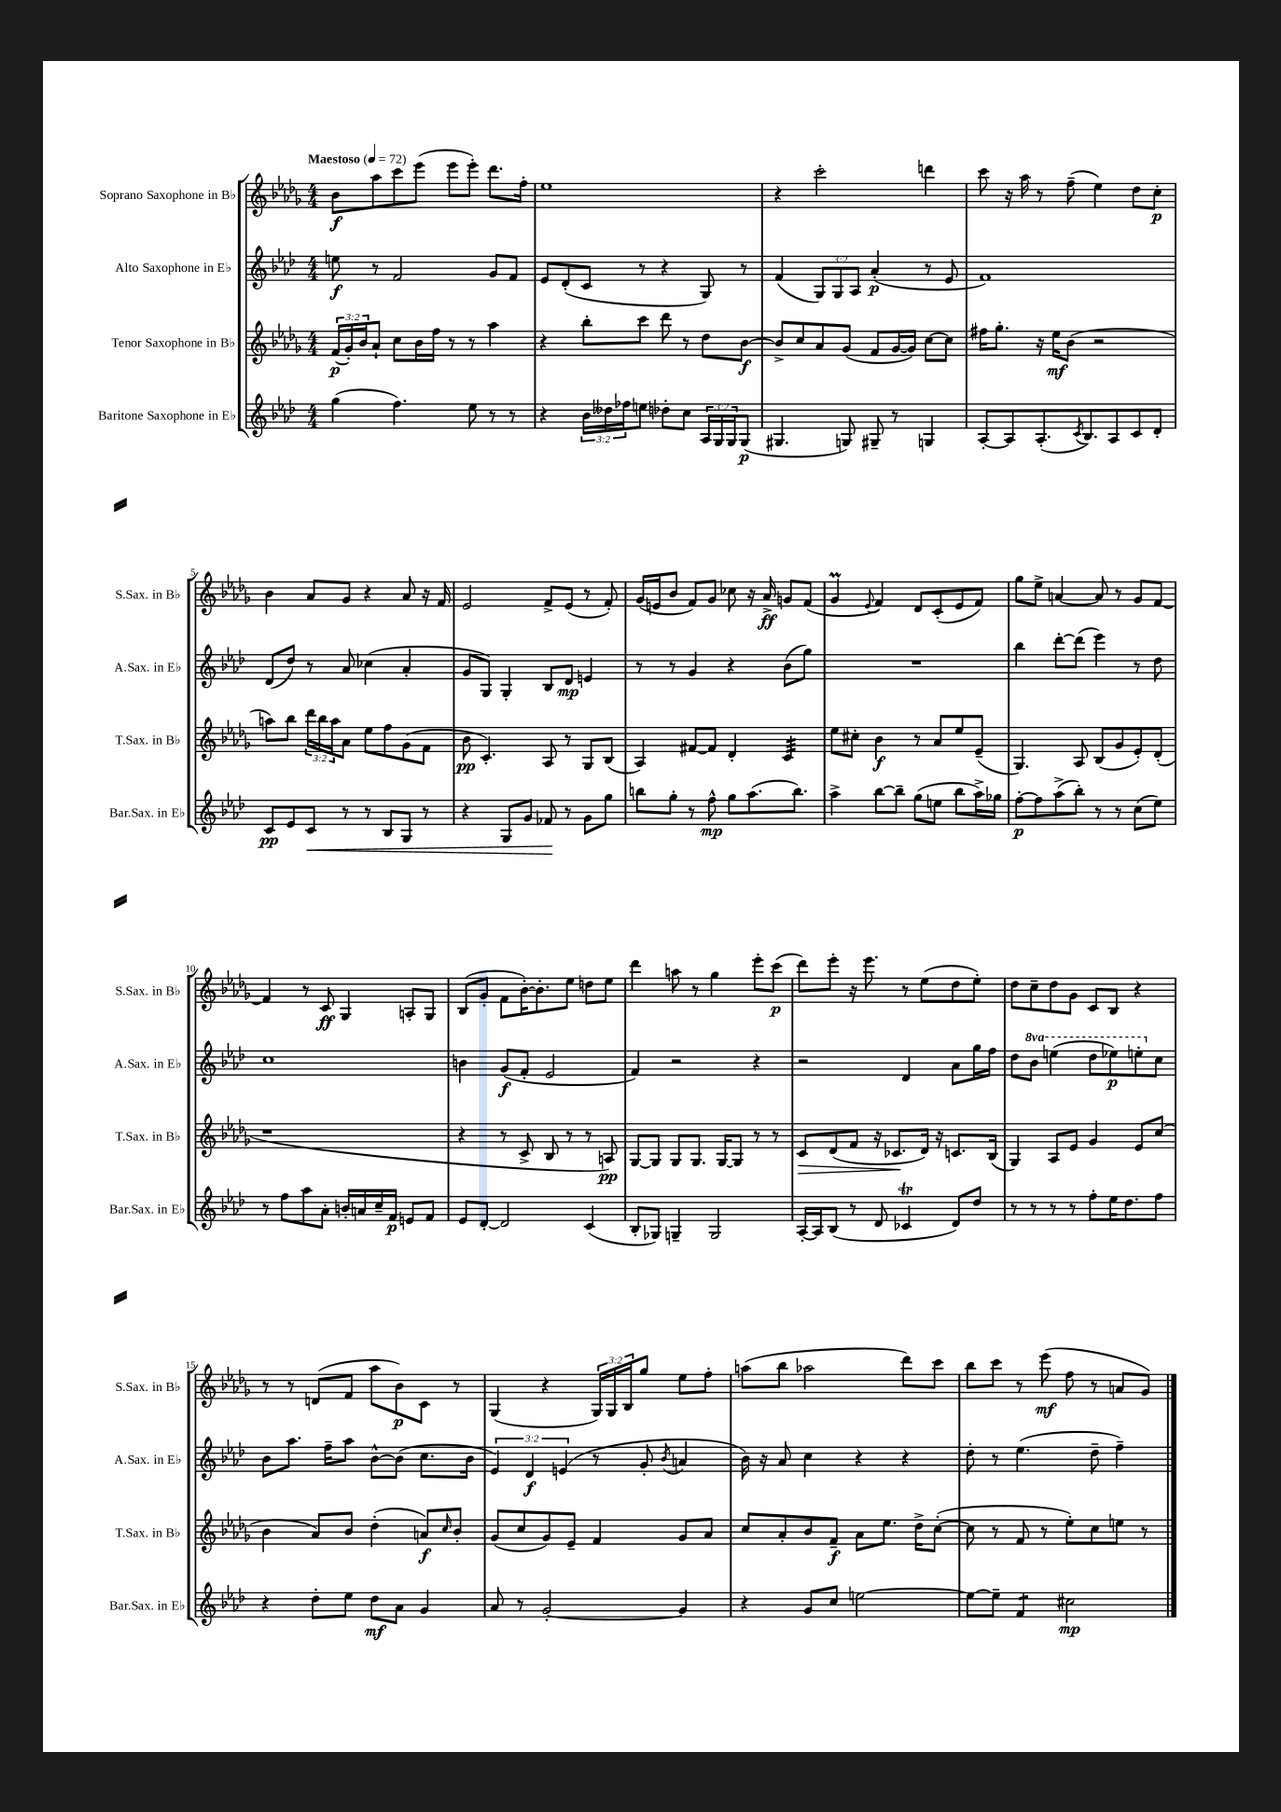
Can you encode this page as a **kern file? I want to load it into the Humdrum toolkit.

**kern	**dynam	**kern	**dynam	**kern	**dynam	**kern	**dynam
*part4	*part4	*part3	*part3	*part2	*part2	*part1	*part1
*staff4	*staff4	*staff3	*staff3	*staff2	*staff2	*staff1	*staff1
*I"Baritone Saxophone in E♭	*	*I"Tenor Saxophone in B♭	*	*I"Alto Saxophone in E♭	*	*I"Soprano Saxophone in B♭	*
*I'Bar.Sax. in E♭	*	*I'T.Sax. in B♭	*	*I'A.Sax. in E♭	*	*I'S.Sax. in B♭	*
*clefG2	*	*clefG2	*	*clefG2	*	*clefG2	*
*k[b-e-a-d-]	*	*k[b-e-a-d-g-]	*	*k[b-e-a-d-]	*	*k[b-e-a-d-g-]	*
*M4/4	*	*M4/4	*	*M4/4	*	*M4/4	*
*MM72	*	*MM72	*	*MM72	*	*MM72	*
=1	=1	=1	=1	=1	=1	=1	=1
!	!	!	!	!	!	!LO:TX:a:B:t=Maestoso	!
(4gg\	.	(24f/LL	p	8een\	f	8b-\L	f
.	.	24g-'/)	.	.	.	.	.
.	.	24b-/J	.	.	.	.	.
.	.	8a-`/J	.	8r	.	8aa-\	.
4.ff\)	.	8cc\L	.	2f/	.	8ccc\	.
.	.	16b-\L	.	.	.	(8eee-\J	.
.	.	16ff\JJ	.	.	.	.	.
.	.	8r	.	.	.	8eee-\L	.
8ee-\	.	8r	.	.	.	8eee-'\J)	.
8r	.	4aa-\	.	8g/L	.	8.ddd-\L	.
8r	.	.	.	8f/J	.	.	.
.	.	.	.	.	.	16ff'\Jk	.
=2	=2	=2	=2	=2	=2	=2	=2
4r	.	4r	.	8e-/L	.	1ee-	.
.	.	.	.	(8d-'/	.	.	.
24b-\LL	.	8bb-'\L	.	8c/J	.	.	.
24dd--X\	.	.	.	.	.	.	.
24ff-X\J	.	.	.	.	.	.	.
8een\J	.	8ccc\J	.	8r	.	.	.
8dd-X'\L	.	8ddd-\	.	4r	.	.	.
8cc\J	.	8r	.	.	.	.	.
24A-/LL	.	8dd-\L	.	8G/)	.	.	.
24G/	.	.	.	.	.	.	.
24G/J	.	.	.	.	.	.	.
(8G/J	p	[8b-\J	f	8r	.	.	.
=3	=3	=3	=3	=3	=3	=3	=3
4.G#X/	.	8b-^/L]	.	(4f/	.	4r	.
.	.	8cc/	.	.	.	.	.
.	.	8a-/	.	12G/L)	.	2ccc'\	.
.	.	.	.	12G/	.	.	.
8Gn/)	.	(8g-/J	.	.	.	.	.
.	.	.	.	12A-/J	.	.	.
8G#X~/	.	8f/L	.	(4a-'/	p	.	.
8r	.	[16g-/L	.	.	.	.	.
.	.	16g-/JJ])	.	.	.	.	.
4Gn/	.	[8cc\L	.	8r	.	4dddn\	.
.	.	8cc\J]	.	8e-/	.	.	.
=4	=4	=4	=4	=4	=4	=4	=4
[8A-'/L	.	16ff#X\KL	.	1f)	.	8ccc\	.
.	.	8.gg-'\J	.	.	.	.	.
8A-/]	.	.	.	.	.	16r	.
.	.	.	.	.	.	16aa-\	.
(8.A-'/	.	16r	.	.	.	8r	.
.	.	16ee-\KL	mf	.	.	.	.
.	.	(8b-\J	.	.	.	(8ff~\	.
8qc/	.	.	.	.	.	.	.
8.B-/)	.	.	.	.	.	.	.
.	.	2r	.	.	.	4ee-\)	.
8A-/	.	.	.	.	.	.	.
8c/	.	.	.	.	.	8dd-\L	.
8d-'/J	.	.	.	.	.	8cc'\J	p
!!LO:LB:g=z
=5	=5	=5	=5	=5	=5	=5	=5
8c/L	pp	8aan\L)	.	(8d-/L	.	4b-\	.
8e-/	.	8bb-\J	.	8dd-/J)	.	.	.
!	!LO:HP:b	!	!	!	!	!	!
8c/J	<	24ddd-\LL	.	8r	.	8a-/L	.
.	.	24bb-\	.	.	.	.	.
.	.	24aa\J	.	.	.	.	.
8r	.	8a-\J	.	8a-/	.	8g-/J	.
8r	.	8ee-\L	.	(4cc-X\	.	4r	.
8B-/L	.	8ff\	.	.	.	.	.
8G/J	.	(8g-\	.	4a-'/	.	8a-/	.
8r	.	8f\J	.	.	.	16r	.
.	.	.	.	.	.	16f/	.
=6	=6	=6	=6	=6	=6	=6	=6
4r	.	8b-\	pp	8g/L	.	2e-/	.
.	.	4.c'/)	.	8G/J)	.	.	.
8G/L	.	.	.	4G'/	.	.	.
8g/J	.	.	.	.	.	.	.
8f-X/	.	8A-/	.	8B-/L	.	8f^/L	.
8r	[	8r	.	8d-/J	mp	(8e-/J	.
8g\L	.	8G-/L	.	4en/	.	8r	.
8gg\J	.	(8B-/J	.	.	.	8f'/)	.
=7	=7	=7	=7	=7	=7	=7	=7
8bbn\L	.	4A-/)	.	8r	.	(16g-/LL	.
.	.	.	.	.	.	16en/J	.
8gg'\J	.	.	.	8r	.	8b-/J	.
8r	.	[8f#X/L	.	4g/	.	8f/L)	.
8ff^^\	mp	8f#/J]	.	.	.	8g-/J	.
8gg\L	.	4d-'/	.	4r	.	8cc-X\	.
(8.aa-\	.	.	.	.	.	16r	.
.	.	.	.	.	.	16a-^/	ff
*	*	*tremolo	*	*	*	*	*
.	.	32c/LLL	.	(8b-\L	.	8gn/L	.
.	.	32c/	.	.	.	.	.
8.bb\J)	.	32c/	.	.	.	.	.
.	.	32c/	.	.	.	.	.
.	.	32c/	.	8gg\J)	.	(8f/J	.
.	.	32c/	.	.	.	.	.
.	.	32c/	.	.	.	.	.
.	.	32c/JJJ	.	.	.	.	.
*	*	*Xtremolo	*	*	*	*	*
=8	=8	=8	=8	=8	=8	=8	=8
4aa-^\	.	8ee-\L	.	1r	.	4g-M/	.
.	.	8cc#X'\J	.	.	.	.	.
.	.	.	.	.	.	8qqe-/	.
[8bb-\L	.	4b-\	f	.	.	4f/)	.
8bb-~\J]	.	.	.	.	.	.	.
(8gg\L	.	8r	.	.	.	8d-/L	.
8een\J	.	8a-/L	.	.	.	(8c'/	.
8bb-\L	.	8ee-/	.	.	.	8e-/	.
16aa-^\L)	.	(8e-~/J	.	.	.	8f/J)	.
16gg-X\JJ	.	.	.	.	.	.	.
=9	=9	=9	=9	=9	=9	=9	=9
[8ff'\L	p	4.G-/)	.	4bb-\	.	8gg-\L	.
8ff\]	.	.	.	.	.	8ee-^\J	.
(8aa-^\	.	.	.	[8ddd-'\L	.	[4an/	.
8bb-'\J)	.	8A-/	.	(8ddd-\J]	.	.	.
8r	.	(8B-/L	.	4eee-\)	.	8a/]	.
8r	.	8g-/	.	.	.	8r	.
(8cc\L	.	8e-'/)	.	8r	.	8g-/L	.
8ee-\J)	.	(8d-'/J	.	8dd-\	.	[8f/J	.
!!LO:LB:g=z
=10	=10	=10	=10	=10	=10	=10	=10
8r	.	1r	.	1cc	.	4f/]	.
8ff\L	.	.	.	.	.	.	.
8aa-\	.	.	.	.	.	8r	.
8a-'\J	.	.	.	.	.	8c/	ff
16bn'/LL	.	.	.	.	.	4G-/	.
16an/	.	.	.	.	.	.	.
16cc~/	.	.	.	.	.	.	.
16f/JJ	p	.	.	.	.	.	.
8en/L	.	.	.	.	.	8An'/L	.
8f/J	.	.	.	.	.	8G-/J	.
=11	=11	=11	=11	=11	=11	=11	=11
8e-/L	.	4r	.	4bn\	.	(8B-/L	.
[8d-'/J	.	.	.	.	.	8g-'/J	.
2d-/]	.	8r	.	(8g/L	f	8f\L	.
.	.	8c^/	.	8f'/J	.	[16b-'\K)	.
.	.	.	.	.	.	8.b-'\]	.
.	.	8B-/	.	2e-/	.	.	.
.	.	8r	.	.	.	8ee-\J	.
(4c/	.	8r	.	.	.	8ddn\L	.
.	.	8An/)	pp	.	.	8ee-\J	.
=12	=12	=12	=12	=12	=12	=12	=12
8B-'/L	.	[8G-/L	.	4f/)	.	4ddd-\	.
8G-X/J)	.	8G-/J]	.	.	.	.	.
4Gn~/	.	8G-/L	.	2r	.	8aan\	.
.	.	8.G-/J	.	.	.	8r	.
2G/	.	.	.	.	.	4gg-\	.
.	.	[16G-/KL	.	.	.	.	.
.	.	8G-/J]	.	.	.	.	.
.	.	8r	.	4r	.	8eee-'\L	.
.	.	8r	.	.	.	(8ccc\J	p
=13	=13	=13	=13	=13	=13	=13	=13
!	!	!	!LO:HP:b	!	!	!	!
[16A-'/LL	.	8c/L	>	2r	.	8ddd-\L)	.
16A-/J]	.	.	.	.	.	.	.
(8B-/J	.	(8d-/	.	.	.	8eee-'\J	.
8r	.	8f/J	.	.	.	16r	.
.	.	.	.	.	.	8.eee-\	.
8d-/	.	16r	.	.	.	.	.
.	.	8.c-X/L	.	.	.	.	.
4c-XT/	.	.	.	4d-/	.	8r	.
.	.	16d-/Jk)	]	.	.	(8ee-\L	.
.	.	16r	.	.	.	.	.
8d-/L)	.	8.cn/L	.	8a-\L	.	8dd-\	.
8dd-/J	.	.	.	16gg\L	.	8ee-'\J)	.
.	.	(16B-/Jk	.	16ff\JJ	.	.	.
=14	=14	=14	=14	=14	=14	=14	=14
8r	.	4G-/)	.	8dd-\L	.	8dd-\L	.
*	*	*	*	*8va	*	*	*
8r	.	.	.	8bb-\J	.	8cc~\	.
8r	.	8A-/L	.	(4eeen\	.	8dd-\	.
8r	.	8e-/J	.	.	.	8g-\J	.
8ff'\L	.	4g-/	.	8ddd-\L	.	8c/L	.
16ee-\K	.	.	.	8eee-X\)	p	8B-/J	.
8.dd-\	.	.	.	.	.	.	.
.	.	8e-/L	.	8eeen'\	.	4r	.
*	*	*	*	*X8va	*	*	*
8ff\J	.	(8cc/J	.	8cc\J	.	.	.
!!LO:LB:g=z
=15	=15	=15	=15	=15	=15	=15	=15
4r	.	4b-\	.	8b-\L	.	8r	.
.	.	.	.	8.aa-\J	.	8r	.
8dd-'\L	.	8a-/L)	.	.	.	(8dn/L	.
.	.	.	.	16ff~\KL	.	.	.
8ee-\J	.	8b-/J	.	8aa-\J	.	8f/J	.
8dd-\L	mf	(4dd-'\	.	[8b-^^\L	.	8aa-\L	.
8a-\J	.	.	.	(8b-\J]	.	8b-\)	p
4g/	.	8an/L)	f	8.cc\L	.	8c\J	.
.	.	16qqcc/	.	.	.	.	.
.	.	8b-'/J	.	.	.	8r	.
.	.	.	.	16b-\Jk	.	.	.
=16	=16	=16	=16	=16	=16	=16	=16
8a-/	.	(8g-/L	.	6e-/)	.	(4G-/	.
8r	.	8cc/	.	.	.	.	.
.	.	.	.	6d-/	f	.	.
[2g'/	.	8g-/)	.	.	.	4r	.
.	.	.	.	(6en/	.	.	.
.	.	8e-~/J	.	.	.	.	.
.	.	4f/	.	8r	.	24G-/LL)	.
.	.	.	.	.	.	24G-/	.
.	.	.	.	.	.	24B-/J	.
.	.	.	.	8g'/	.	8gg-/J	.
.	.	.	.	8qb-/	.	.	.
4g/]	.	8g-/L	.	4an/	.	8ee-\L	.
.	.	8a-/J	.	.	.	8ff'\J	.
=17	=17	=17	=17	=17	=17	=17	=17
4r	.	8cc/L	.	16b-\)	.	(8aan\L	.
.	.	.	.	16r	.	.	.
.	.	8a-'/	.	8a-/	.	8bb-\J	.
8g/L	.	8b-/	.	4cc\	.	2aa-X\	.
8cc/J	.	8f~/J	f	.	.	.	.
[2een\	.	8a-\L	.	4r	.	.	.
.	.	8.ee-\J	.	.	.	.	.
.	.	.	.	4r	.	8ddd-\L)	.
.	.	16dd-^\KL	.	.	.	.	.
.	.	([8cc'\J	.	.	.	8ccc\J	.
=18	=18	=18	=18	=18	=18	=18	=18
8ee\L_	.	8cc\]	.	8dd-'\	.	8bb-\L	.
8ee~\J]	.	8r	.	8r	.	8ccc\J	.
*tremolo	*	*	*	*	*	*	*
8f/L	.	8f/	.	(4.ee-\	.	8r	.
8f/J	.	8r	.	.	.	(8eee-\	mf
*Xtremolo	*	*	*	*	*	*	*
2cc#X\	mp	8ee-'\L)	.	.	.	8ff\	.
.	.	8cc\	.	8dd-~\	.	8r	.
.	.	8een\J	.	4ff~\)	.	8an/L	.
.	.	8r	.	.	.	8g-/J)	.
==	==	==	==	==	==	==	==
*-	*-	*-	*-	*-	*-	*-	*-
